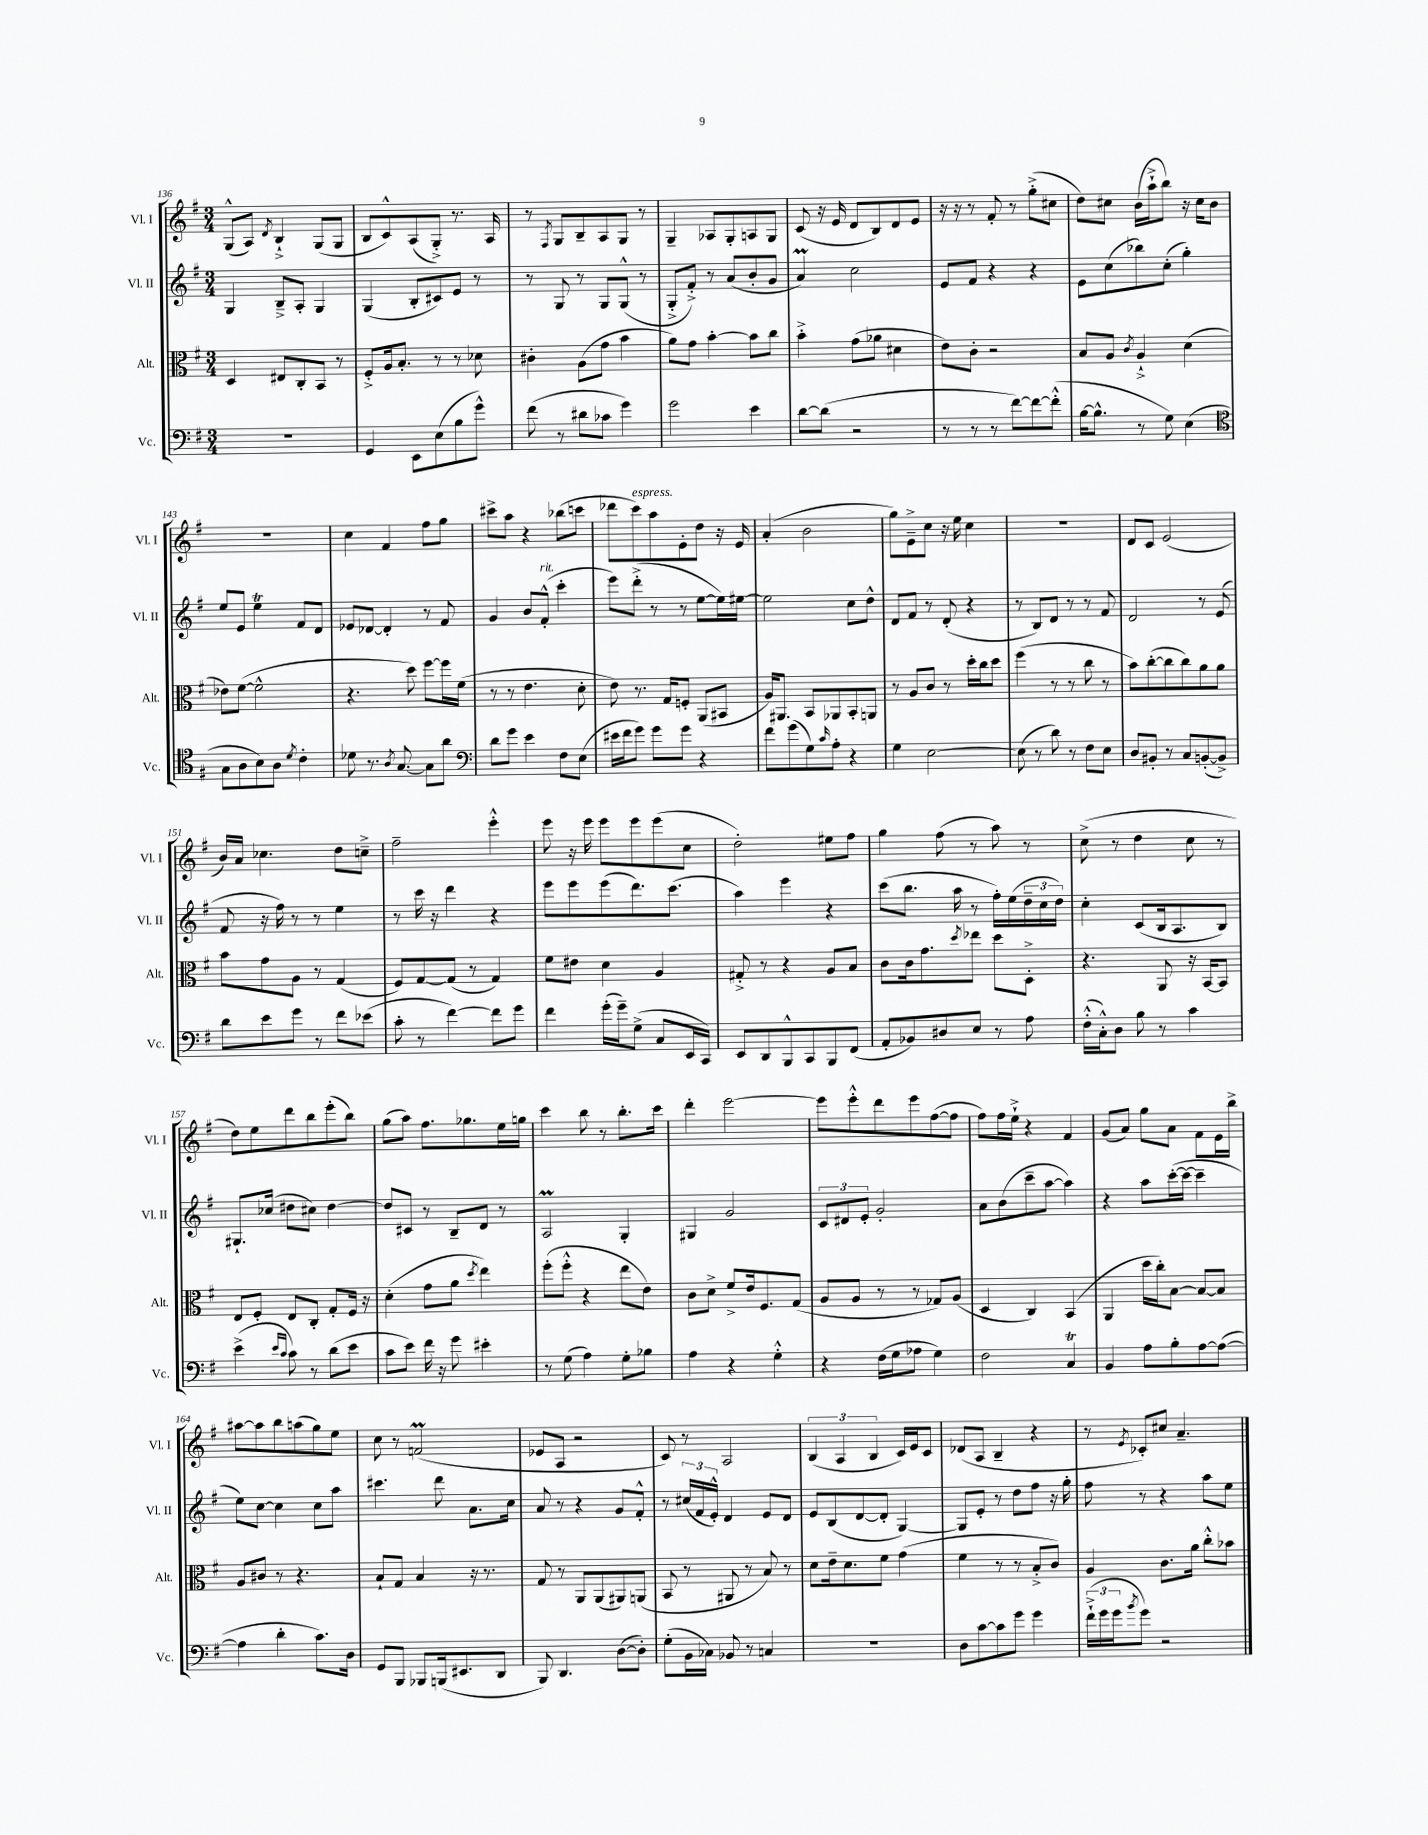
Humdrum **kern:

**kern	**kern	**kern	**kern
*staff4	*staff3	*staff2	*staff1
*clefF4	*clefC3	*clefG2	*clefG2
*k[f#]	*k[f#]	*k[f#]	*k[f#]
*M3/4	*M3/4	*M3/4	*M3/4
2.r	4D/	4G/	(8G^^/L
.	.	.	8A/J)
.	.	.	8qd/
.	8E#/L	8B~^/L	4B`^/
.	8C'/	8A'/J	.
.	8BB/J	4G/	(8G/L
.	8r	.	8G/J
=	=	=	=
4GG/	8F#'^/L	(4G/	8B/L
.	16A/k	.	8c^^/)
.	8.B'/J	.	.
8EE\L	.	8B'/L	(8A/
(8E\	8r	8c#/)	8G'^/J)
8B\	8r	8e/J	8.r
8g^^\J)	8d-\	8r	.
.	.	.	16A/
=	=	=	=
(8f#\	4c#'\	8r	8r
.	.	.	8qF#/
8r	.	8G/	8G/L
8d#\L	(8A\L	8r	8B~/
8c-\J	8g\J	8G/L	8A/
4g\)	4b\	(8G^^/J	8G/J
.	.	8r	8r
=	=	=	=
2g\	8a\L)	8G'^/L	4G~/
.	8g\J	8f#'^/J)	.
.	[4b'\	8r	8A-/L
.	.	(8a/L	8G'/
4e\	8b\]L	8b'/	8A/
.	8cc\J	8g/J	8G/J
=	=	=	=
[8d\L	4b'^\	4a/)	(8c/
(8d\]J	.	.	16r
.	.	.	16e/
2r	(8g\L	2cc\	8d/L
.	8a-\J	.	8B/)
.	4d#\	.	8d/
.	.	.	8e/J
=	=	=	=
8r	8e\L)	8e/L	16r
.	.	.	16r
8r	8c'\J	8f#/J	8r
8r	2r	4r	8f#'/
[8f#\L)	.	.	8r
8f#\_	.	4r	(8gg'^\L
(8f#'^^\]J	.	.	8cc#\J
=	=	=	=
[16B\LK	8B/L	8e\L	8dd\L)
8.B^^\]J	.	.	.
.	8A/J	(8cc\	8cc#\J
.	8qc/	.	.
8r	4A`^/	8bb-\)	(16b\LL
.	.	.	16aa`^\J
8G\)	.	(8cc'\J	8bb\J)
(4E\	(4d\	4gg'\)	16r
.	.	.	16cc#\LK
.	.	.	8b\J
=	=	=	=
*clefC4	*	*	*
8G\L	8e-\L)	8ee/L	2.r
8A\	([8f#\J	8e/J	.
8B\)	2f#^^\]	4ee\	.
8A\J	.	.	.
8qd/	.	.	.
4c'\	.	8f#/L	.
.	.	8d/J	.
=	=	=	=
8d-\	4.r	8e-/L	4cc\
8.r	.	[8d-/J	.
.	.	4d-'/]	4f#/
8qA/	.	.	.
[8.G/	.	.	.
.	8dd\)	.	.
8G\]L	[8ff#\L	8r	8ff#\L
8a\J	16ff#\]L	8f#/	8gg\J
.	(16f#\JJ	.	.
=	=	=	=
*clefF4	*	*	*
8d\L	8r	4g/	8ccc#^\L
8g\J	8r	.	8aa\J
4e\	4.e\	8b/L	4r
.	.	(8f#'^^/J	.
8F#\L	.	4ccc'\	(8bb-\L
(8E\J	8d'\	.	8ccc\J
=	=	=	=
16e#\LL	8e\)	8eee\L)	8ddd-\L
16f#\J	.	.	.
8g\J)	8.r	(8ddd'^\J	8ccc\)
8g\L	.	8r	8aa\
.	16G/LK	.	.
8g\J	8F'/J	8r	8e'\
4r	(8AA/L	[8ee\L	8dd\J
.	8BB#/J	16ee\]L)	16r
.	.	[16ee#\JJ	16e/
=	=	=	=
8f#\L	16A/LK)	2ee#\]	(4a'/
.	8.AA#/J	.	.
(8g\	.	.	.
8G\)	8BB/L	.	2b\
16qqc/	.	.	.
8A'\J	8AA-/	.	.
4r	8BB'/	8cc\L	.
.	8AA/J	8dd^^\J	.
=	=	=	=
4G\	8r	8d/L	8gg\L)
.	8A/L	8f#/J	8e~^\
[2E\	8c/J	8r	8cc\J
.	8r	(8d'/	16r
.	.	.	16ee\
.	16dd'\LL	4r	4cc\
.	16cc\J	.	.
.	8dd\J	.	.
=	=	=	=
(8E\]	(4ff#\	8r	2.r
8r	.	8B/L)	.
8d\)	8r	8d/J	.
8r	8r	8r	.
8F#\L	8cc\	8r	.
8E\J	8r	8f#/	.
=	=	=	=
8D/L	8b\L)	2d/	8d/L
8BB#'/J	([8cc'\	.	8c/J
8r	8cc\]	.	(2e/
8C/L	8cc\)	.	.
([8BB'/	8a\	8r	.
8BB^/]J)	8a\J	(8e/	.
=	=	=	=
8d\L	8b\L	8f#/	16b/LL)
.	.	.	16a/JJ
8e\	8g\	16r	4.cc-\
.	.	16ff#\)	.
8g\J	8A\J	8r	.
8r	8r	8r	.
8f#\L	(4G/	4ee\	8dd\L
(8e-\J	.	.	8cc~^\J
=	=	=	=
8c'\	8F#/L)	8r	2ff#~\
8r	[8G/	16ccc\	.
.	.	16r	.
[4f#\)	(8G/]J	4ddd\	.
.	8r	.	.
8f#\]L	4G/)	4r	4eee'^^\
8g\J	.	.	.
=	=	=	=
4f#\	8f#\L	8eee\L	8eee\
.	8e#\J	8eee\	16r
.	.	.	16eee\
(16g'\LL	4d\	(8eee\	8eee\L
16g~\J)	.	.	.
(8G^\J	.	8.ddd\)	8eee\
8C/L	4A/	.	(8eee\
.	.	(8.ccc\J	.
16EE/L	.	.	8cc\J
16CC/JJ)	.	.	.
=	=	=	=
8EE/L	8G#'^/	4aa\)	2dd'\)
8DD/	8r	.	.
8BBB^^/	4r	4eee\	.
8CC/	.	.	.
8BBB/	8A/L	4r	8ee#\L
(8FF#/J	8B/J	.	8ff#\J
=	=	=	=
8AA'/L	8c\L	(8ccc\L	4gg\
8BB-/)	16c\k	8.bb\J	.
.	8.g\	.	.
8D#/	.	.	(8ff#\
.	.	16aa\	.
.	8qdd/	.	.
8E/J	8ee-\J	8r	8r
8r	8dd\L	16ff#'\LL)	8aa\)
.	.	(16ee\	.
8A\	8D'^\J	24dd~\	8r
.	.	24cc\	.
.	.	24dd\JJ)	.
=	=	=	=
(16F#'^^\LL	4.r	4cc'\	(8cc^\
16C'^^\J)	.	.	.
8D\J	.	.	8r
8B\	.	(8c/L	4dd\
8r	8AA/	16B/k	.
.	.	8.A/	.
4c\	16r	.	8cc\
.	[16BB/LK	.	.
.	8BB/]J	8B/J)	8r
=	=	=	=
(4e^\	8E/L	8.G#`/L	8dd\L)
.	8F#'/J	.	8ee\
.	.	(16cc-/Jk	.
16qqe/LL	.	.	.
16qqc/JJ	.	.	.
8c\)	8E/L	8dd#\L	8ddd\
8r	8C'/J	8cc#\J)	8bb\
(8d\L	8G'/L	[4dd#\	(8eee'\
8e\J	16F#/Jk	.	8bb\J)
.	16r	.	.
=	=	=	=
8c\L	(4d'\	8dd#/]L	(8gg\L
8e\J)	.	8c#/J	8aa\J)
16f#\	8g\L	8r	8.ff#\L
16r	.	.	.
8g\	8a\J	8B~/L	.
.	.	.	8.gg-\
.	8qdd/	.	.
4e#'\	4ee\)	8d/J	.
.	.	8r	16ee\L
.	.	.	16gg\JJ
=	=	=	=
8r	(8ff#'\L	2A/	4ccc\
(8G\	8ff#'^^\J	.	.
4A\)	4r	.	8bb\
.	.	.	8r
8G'\L	8ee\L	4G'/	8.bb'\L
8B-\J	8e\J)	.	.
.	.	.	16ccc\Jk
=	=	=	=
4A\	8c\L	4G#/	4ddd'\
.	8d^\J	.	.
4r	8f#^/L	2g/	[2eee\
.	16e/k	.	.
.	8.F#/	.	.
4G'^^\	.	.	.
.	(8G/J	.	.
=	=	=	=
4r	8A/L	12c/L	8eee\]L
.	.	12d#/	.
.	8A/J	.	8eee'^^\
.	.	12e'/J	.
(16F#\LL	8r	2g'/	8ddd\
16G\J	.	.	.
8A-\J	8r	.	8eee\
4G\)	8G-/L)	.	([8ff#\
.	(8A/J	.	8ff#\]J
=	=	=	=
2F#\	4D/	8a\L	8ff#\L)
.	.	(8b\	16ff#\L
.	.	.	16ee`^\JJ
.	4C/)	8ccc~\	4r
.	.	[8aa\J	.
4C/	(4BB/	4aa\])	4f#/
=	=	=	=
4BB/	4AA/	4r	(8g/L
.	.	.	8a/J)
8A\L	16dd\LL	8aa\L	8gg\L
.	16cc'\J)	.	.
8B'\	[8B\J	([16ccc'\L	8a\J
.	.	16ccc\_JJ	.
[8A\	8B/_L	4ccc~\]	8f#\L
(8A\_J	8B/]J	.	16e\L
.	.	.	16bb^\JJ
=	=	=	=
4A\]	8A/L	8ee\L)	[8aa#\L
.	8c#/J	[8cc\J	8aa#\]
4d'\	8r	4cc\]	8bb\
.	4.r	.	(8aa\
8.c\L)	.	8cc\L	8gg\)
.	.	8aa\J	8ee\J
16D\Jk	.	.	.
=	=	=	=
8GG/L	8B`/L	4.ccc#\	8cc\
8BBB/J	8G/J	.	8r
8BBB-/L	4B/	.	(2f/
(16BBB/k	.	8ddd\	.
8.EE#/	.	.	.
.	16r	8.a\L	.
.	8.r	.	.
8DD/J	.	.	.
.	.	16cc\Jk	.
=	=	=	=
8BBB/)	8G/	8a/	8e-/L
4.DD/	8r	8r	8A/J
.	8AA/L	4r	2r
.	(8AA/	.	.
([8D\L	8AA#/)	8g/L	.
8D'\]J)	(8AA/J	8f#'^^/J	.
=	=	=	=
(8G'\L	8BB/	8r	8c/)
16BB\L	8r	(24cc#/LL	8r
.	.	24f#/	.
16C-\JJ)	.	.	.
.	.	24e'^^/JJ)	.
8BB-/	8AA#/	4d/	2A/
8r	8r	.	.
4C/	8B/)	8e/L	.
.	8r	8d/J	.
=	=	=	=
2.r	8d\L	8e/L	(6B/
.	16e~\k	(8B/	.
.	.	.	6A/
.	8.d\	.	.
.	.	[8d/	.
.	.	.	6B/
.	8f#\J	8d'/]J	.
.	(4g\	[4G/)	16c/LL)
.	.	.	16e/J
.	.	.	8c/J
=	=	=	=
8D\L	4f#\	8G/]L	(8d-/L
[8c\	.	8e'/J	8A/J
8c\]	8r	8r	4B~/
8g\J	8r	8dd\L	.
4g\	8B'^/L	8ff#\J	4r
.	8c/J)	16r	.
.	.	16gg'\	.
=	=	=	=
(24f#`^\LL	4A/	8ff#\	8r
24g\	.	.	.
24g\J	.	.	.
8qb/	.	.	8qe/
8g\J)	.	8r	8c-'/L)
2r	8.c\L	4r	8cc#/J
.	.	.	4.a~/
.	16a\Jk	.	.
.	8cc'^^\L	8aa\L	.
.	8b-\J	8ee\J	.
==	==	==	==
*-	*-	*-	*-
